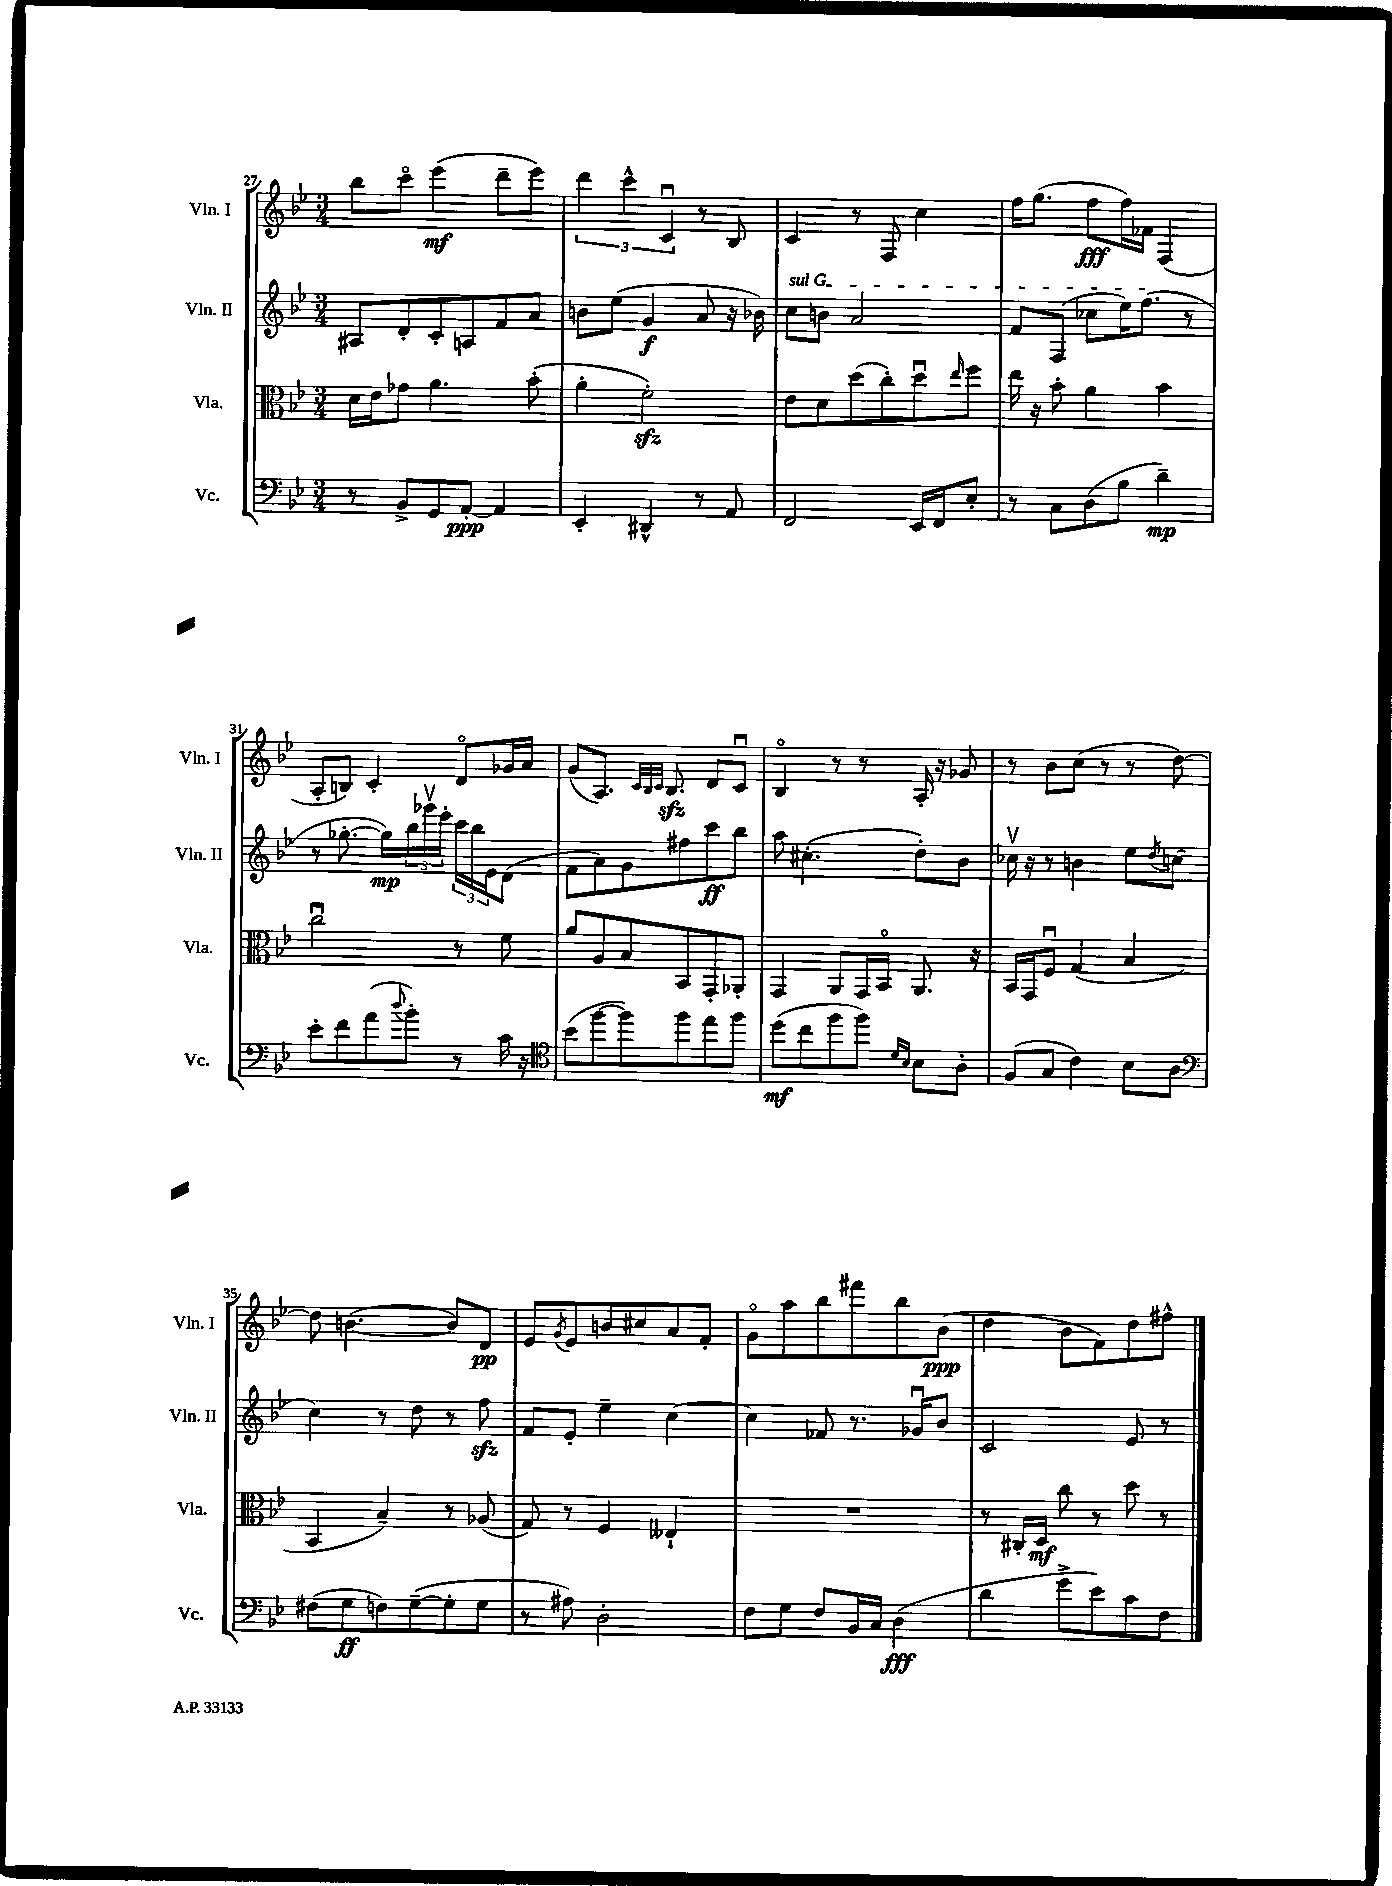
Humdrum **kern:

**kern	**kern	**kern	**kern
*staff4	*staff3	*staff2	*staff1
*clefF4	*clefC3	*clefG2	*clefG2
*k[b-e-]	*k[b-e-]	*k[b-e-]	*k[b-e-]
*M3/4	*M3/4	*M3/4	*M3/4
8r	16d	8A#	8bb-
.	16e-	.	.
8BB-^	8g-	8d'	8ccco
8GG	4.a	8c'	(4eee-
[8AA'	.	8A	.
4AA]	.	8f	8ddd~
.	(8b-'	8a	8eee-)
=	=	=	=
4EE-'	4a'	8b	6ddd
.	.	(8ee-	.
.	.	.	6ccc^^
4DD#^^	2f')	4g	.
.	.	.	6cu
8r	.	8a	8r
8AA	.	16r	8B-
.	.	16b-)	.
=	=	=	=
2FF	8e-	8cc	4c
.	8d	8b	.
.	(8dd	2a	8r
.	8cc')	.	8F
16EE-	8ddu	.	4cc
16FF	.	.	.
.	16qqee-	.	.
8E-'	8ff	.	.
=	=	=	=
8r	16ee-	8f	16ff
.	16r	.	(8.gg
8C	8b-'	(8F	.
(8D	4a	8cc-	8ff
8B-	.	16ee-)	16ff)
.	.	(8.ff	16f-
4d~)	4b-	.	(4F
.	.	8r	.
=	=	=	=
8e-'	2ccu	8r	8A'
8f	.	[8.gg-'	8B)
(8a	.	.	4c'
.	.	16gg-])	.
8qqdd	.	.	.
8b-')	.	24bb-	.
.	.	24ggg-v	.
.	.	24eee-'	.
8r	8r	24ccc	8do
.	.	24bb-	.
.	.	24e-	.
16c	8f	(8d	16g-
16r	.	.	16a
=	=	=	=
*clefC4	*	*	*
(8b-	8a	8f	(8g
[8ff	8A	8a)	8.A)
8ff])	8B-	8g	.
.	.	.	32qqc
.	.	.	32qqB-
.	.	.	32qqc
.	.	.	8.B-
8ff	8BB-	8ff#	.
8ee-	8GG'	8ccc	8d
8ff	8AA-'	8bb-	8cu
=	=	=	=
(8dd	4GG	8aa	4B-o
8cc	.	(4.cc#'	.
8ff	8AA	.	8r
8ff)	16GG	.	8r
.	16BB-o	.	.
16qqd	.	.	.
16qqB-	.	.	.
8B-	8.AA	8dd')	16A'
.	.	.	16r
8A'	.	8b-	8g-
.	16r	.	.
=	=	=	=
(8F	16BB-	16cc-v	8r
.	16GG	16r	.
8G	8Fu	8r	8b-
4c)	(4G	4b	(8cc
.	.	.	8r
8B-	4B-	8ee-	8r
.	.	8qdd	.
8A	.	(8cc	[8dd)
=	=	=	=
*clefF4	*	*	*
(8F#	4BB-	4cc)	8dd]
8G	.	.	([4.b
8F)	4B-~)	8r	.
([8G~	.	8dd	.
8G']	8r	8r	8b])
8G	(8A-	8ff	8d
=	=	=	=
8r	8G)	8f	8e-
.	.	.	8qg
8A#)	8r	8e-'	8e-
2D'	4F	4ee-~	8b
.	.	.	8cc#
.	4E--`	[4cc	8a
.	.	.	8f'
=	=	=	=
8F	2.r	4cc]	8go
8G	.	.	8aa
8F	.	8f-	8bb-
16BB-	.	8.r	8fff#
16C	.	.	.
(4D	.	.	8bb-
.	.	16g-u	.
.	.	8b-	(8b-
=	=	=	=
4d	8r	2c	4dd
.	16C#'	.	.
.	16D	.	.
8g^	8cc	.	8b-
8e-)	8r	.	8f)
8c	8dd	8e-	8dd
8F	8r	8r	8ff#^^
==	==	==	==
*-	*-	*-	*-
